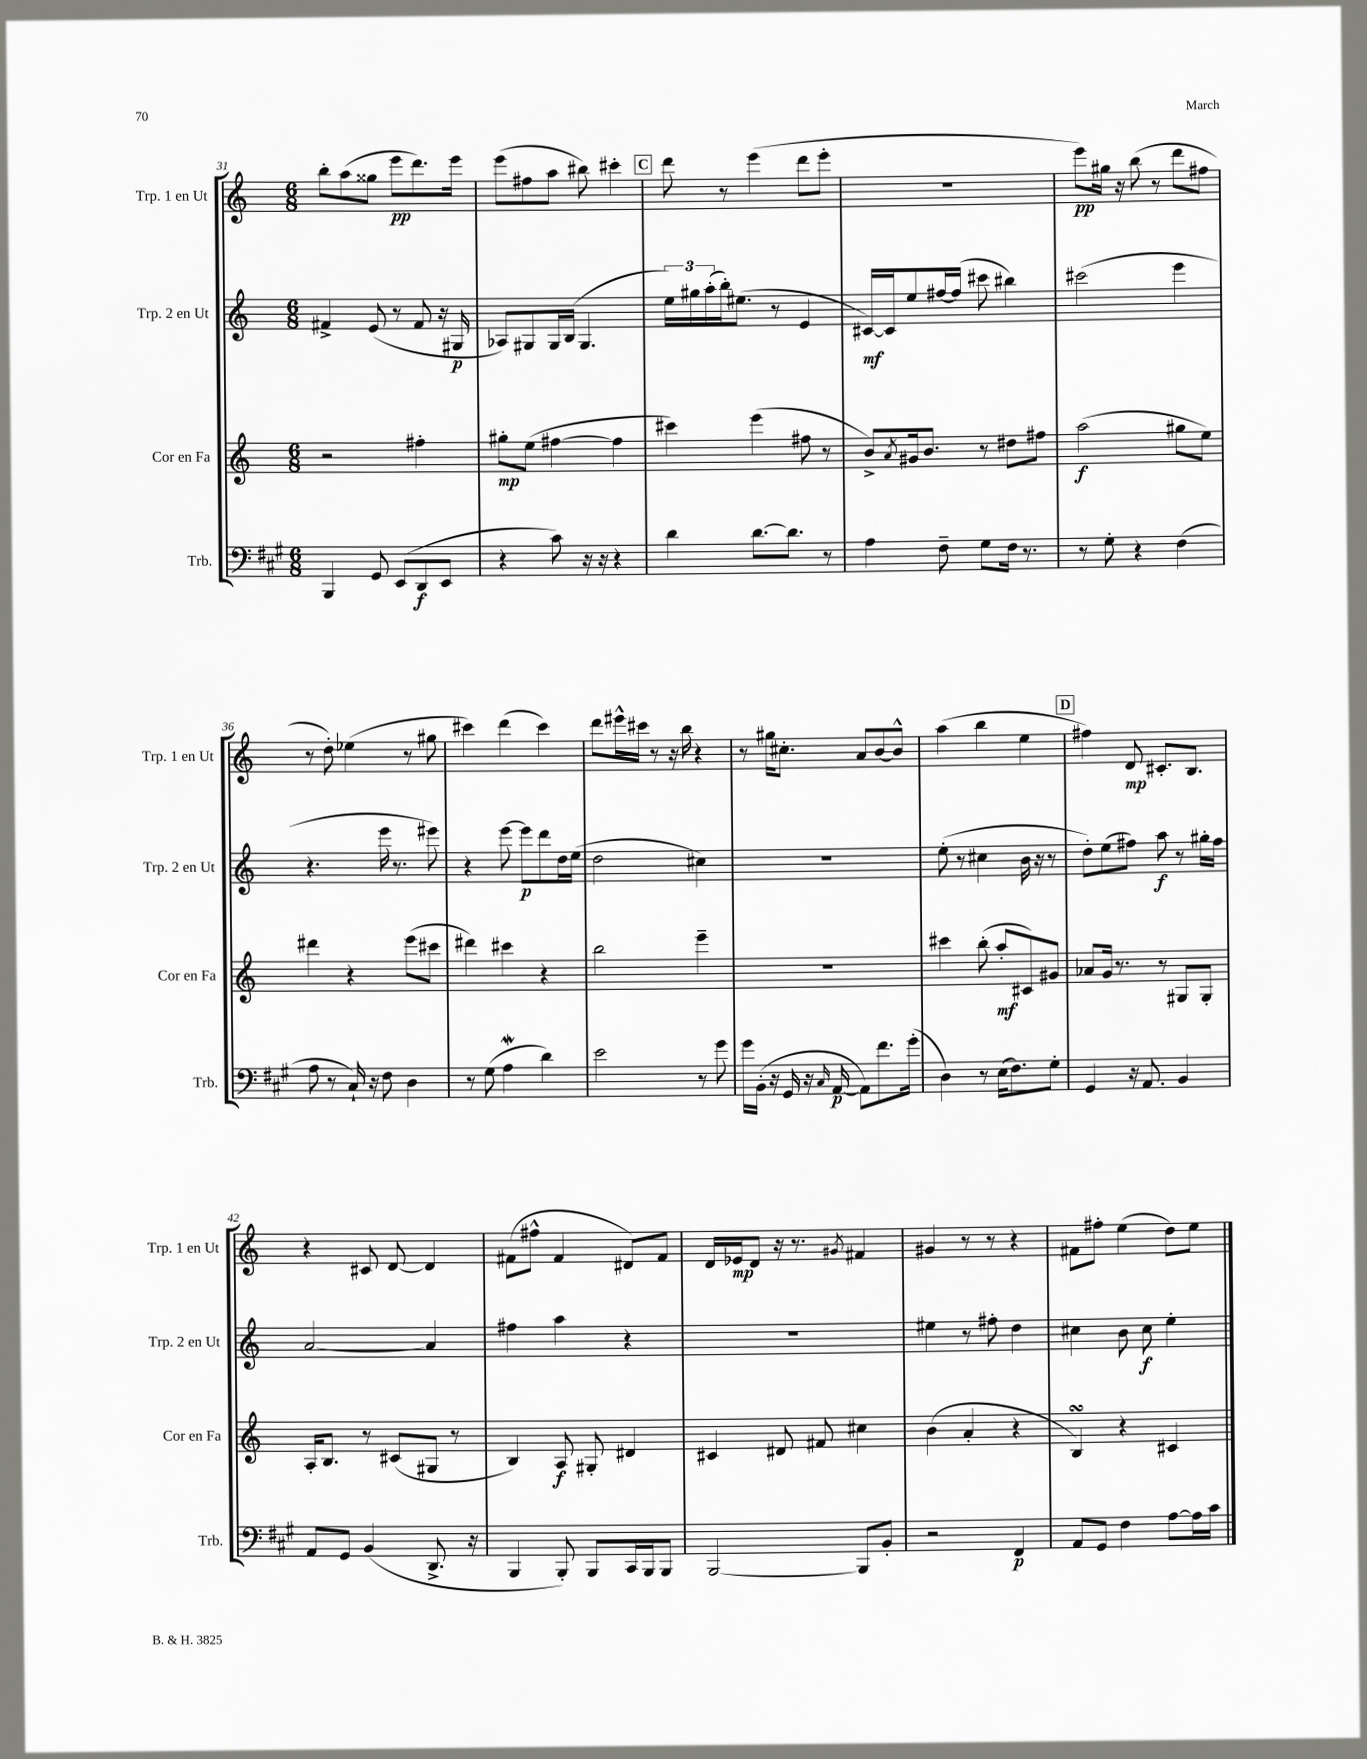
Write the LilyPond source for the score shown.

<<
\new StaffGroup <<
\new Staff = "s0" \with { instrumentName = "Trp. 1 en Ut" shortInstrumentName = "Trp. 1 en Ut" } {
    \clef treble \key c \major \numericTimeSignature \time 6/8
    b''8-. a''8( gisis''8 e'''8\pp d'''8.) e'''16 |
    e'''8( fis''8 a''8 bis''8) cis'''4-. |
    \mark \markup { \box "C" } d'''8 r8 e'''4( d'''8 e'''8-. |
    R2. |
    e'''8\pp) gis''16 r16 b''8( r8 d'''8 fis''8 |
    r8 d''8-.) ees''4( r8 gis''8 |
    cis'''4) d'''4( cis'''4) |
    d'''8 eis'''16-^ cis'''16 r8 r16 b''16 r4 |
    r8 gis''16 cis''8.-. a'8 b'8~ b'8-^ |
    a''4( b''4 e''4 |
    \mark \markup { \box "D" } fis''4) d'8\mp cis'8.-. b8. |
    r4 cis'8 d'8~ d'4 |
    fis'8( fis''8-^ fis'4 dis'8) fis'8 |
    d'16 ees'16\mp d'8 r16 r8. \acciaccatura { gis'8 } fis'4 |
    gis'4 r8 r8 r4 |
    fis'8 fis''8-. e''4( d''8) e''8 \bar "|." |
}
\new Staff = "s1" \with { instrumentName = "Trp. 2 en Ut" shortInstrumentName = "Trp. 2 en Ut" } {
    \clef treble \key c \major \numericTimeSignature \time 6/8
    fis'4-> e'8( r8 fis'8 r16 gis16\p |
    aes8) gis8 gis16 b16( gis4. |
    \mark \markup { \box "C" } \tuplet 3/2 { e''16) gis''16 a''16-.( } b''16-.) eis''8.( r8 e'4 |
    cis'16~\mf) cis'16 e''8 fis''16~ fis''16( cis'''8 bis''4) |
    cis'''2( e'''4 |
    r4. e'''16 r8. eis'''8) |
    r4 e'''8~ e'''8\p d'''8 d''16 e''16( |
    d''2 cis''4) |
    R2. |
    e''8-.( r8 cis''4 b'16 r16 r8 |
    \mark \markup { \box "D" } d''8-.) e''8( fis''8) a''8\f r8 gis''16-. fis''16 |
    a'2~ a'4 |
    fis''4 a''4 r4 |
    R2. |
    eis''4 r8 fis''8-. d''4 |
    cis''4 b'8 cis''8\f e''4-. \bar "|." |
}
\new Staff = "s2" \with { instrumentName = "Cor en Fa" shortInstrumentName = "Cor en Fa" } {
    \clef treble \key c \major \numericTimeSignature \time 6/8
    r2 fis''4-. |
    gis''8-.\mp e''8( fis''4~ fis''4 |
    \mark \markup { \box "C" } cis'''4) e'''4( fis''8 r8 |
    b'8->) \acciaccatura { a'8 } gis'16 b'8. r8 dis''8 fis''8 |
    a''2\f( gis''8 e''8) |
    dis'''4 r4 e'''8( cis'''8 |
    dis'''4) cis'''4 r4 |
    b''2 e'''4-- |
    R2. |
    cis'''4 b''8-.( a''8-.\mf cis'8) gis'8 |
    \mark \markup { \box "D" } aes'8 g'16 r8. r8 gis8 gis8-. |
    a16-. b8. r8 cis'8( gis8 r8 |
    b4) a8\f gis8-. dis'4 |
    cis'4 dis'8 fis'8 cis''4 |
    b'4( a'4-. r4 |
    b4\turn) r4 cis'4 \bar "|." |
}
\new Staff = "s3" \with { instrumentName = "Trb." shortInstrumentName = "Trb." } {
    \clef bass \key a \major \numericTimeSignature \time 6/8
    b,,4 gis,8 e,8( d,8\f e,8 |
    r4 cis'8) r16 r16 r4 |
    \mark \markup { \box "C" } d'4 d'8.~ d'8. r8 |
    a4 fis8-- gis8 fis16 r8. |
    r8 gis8-. r4 fis4( |
    a8 r8 cis16-!) r16 fis8 d4 |
    r8 gis8( a4\mordent d'4) |
    e'2 r8 gis'8 |
    gis'16 b,16-.( r16 gis,16 r16 \grace { cis16 } a,16~\p a,8) fis'8. gis'16-.( |
    d4) r8 e16( fis8.) gis8-. |
    \mark \markup { \box "D" } gis,4 r16 a,8. b,4 |
    a,8 gis,8 b,4( d,8.-> r16 |
    b,,4 b,,8-.) b,,8 cis,16 b,,16 b,,8 |
    b,,2~ b,,8 b,8-. |
    r2 fis,4\p |
    a,8 gis,8 fis4 a8~ a16 cis'16 \bar "|." |
}
>>
>>
\layout { \context { \Score currentBarNumber = #31 } }
